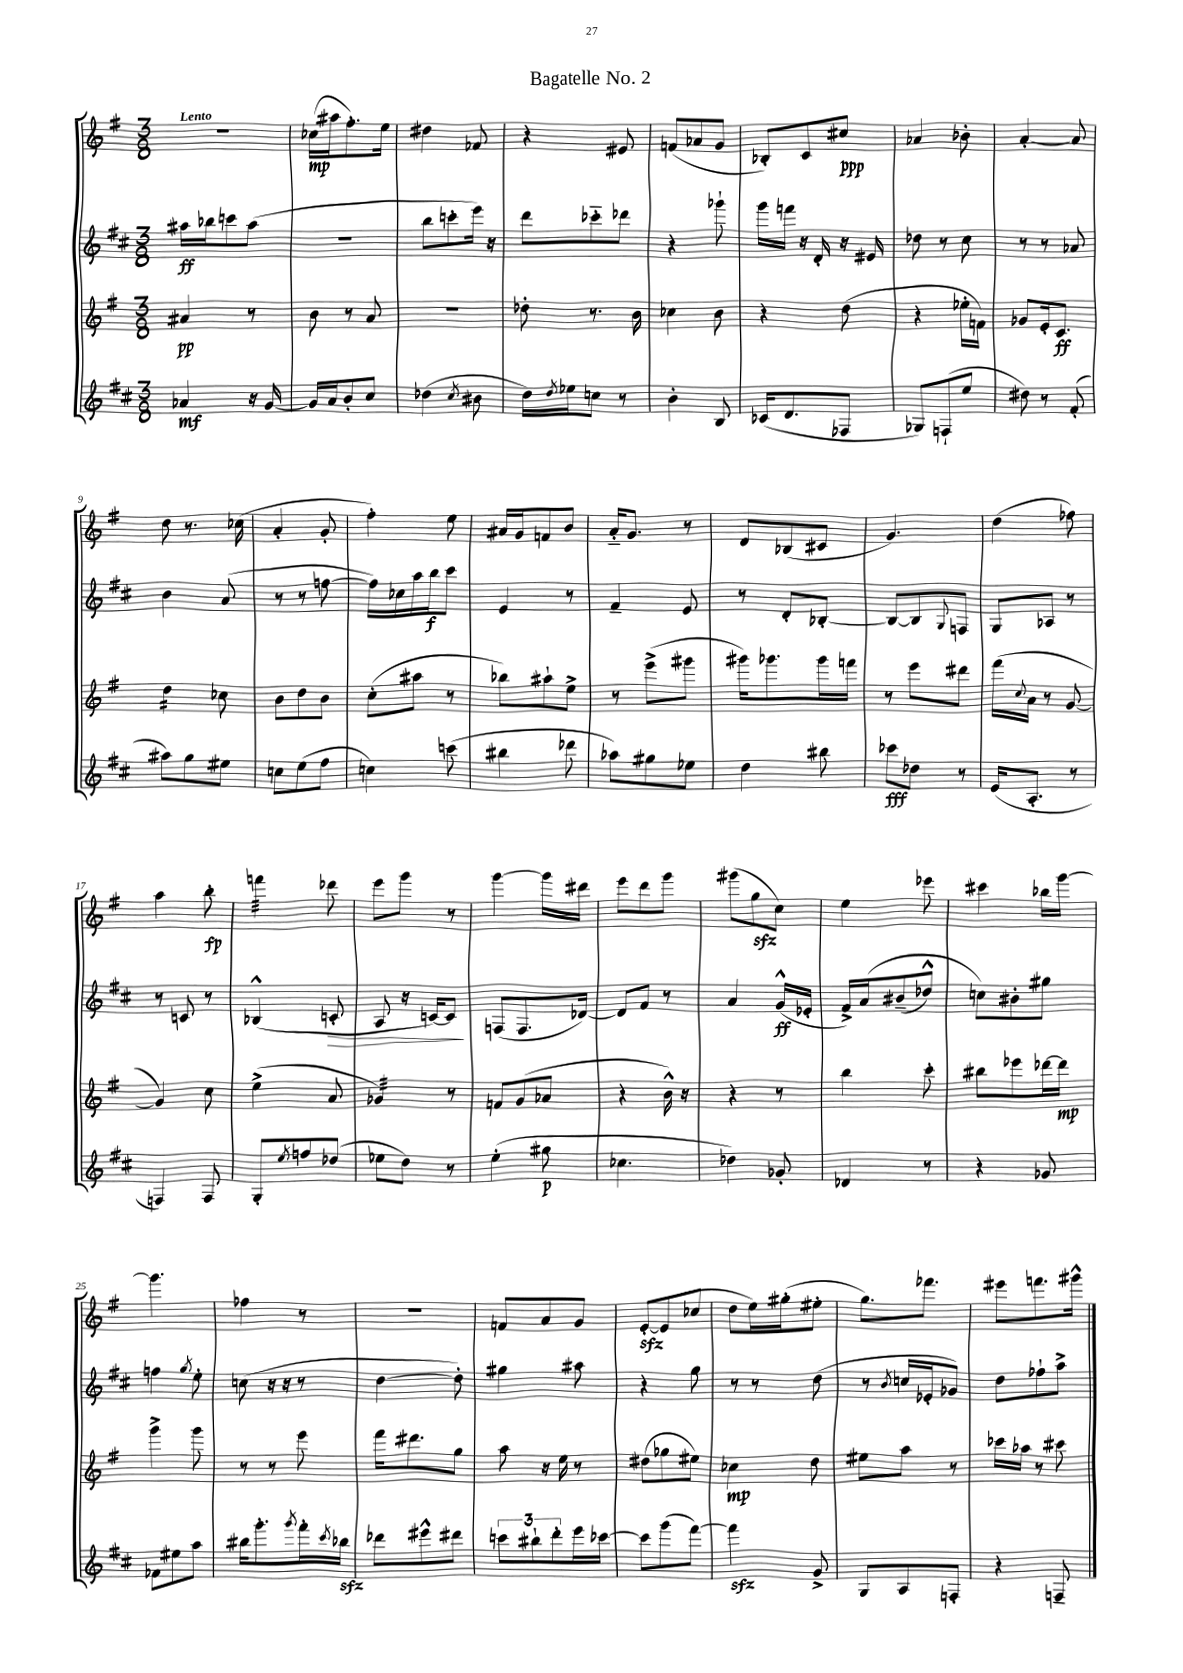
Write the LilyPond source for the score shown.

\header { title = "Bagatelle No. 2" }
<<
\new StaffGroup <<
\new Staff = "s0" {
    \clef treble \key g \major \numericTimeSignature \time 3/8 \tempo "Lento"
    R4. |
    ces''16\mp( ais''16 fis''8.-.) e''16 |
    dis''4 fes'8 |
    r4 eis'8 |
    f'8( aes'8 g'8 |
    bes8-.) c'8 cis''8\ppp |
    aes'4 bes'8-. |
    a'4~-. a'8 |
    d''8 r8. ces''16( |
    a'4-. g'8-. |
    fis''4-.) e''8 |
    ais'16 g'16 f'8 b'8 |
    a'16-_ g'8. r8 |
    d'8 bes8( cis'8 |
    g'4.) |
    d''4( fes''8) |
    a''4 b''8-.\fp |
    f'''4:32 des'''8 |
    e'''8 g'''8 r8 |
    g'''4~ g'''16 dis'''16 |
    e'''8 d'''8 g'''8 |
    gis'''8( g''8\sfz c''8) |
    e''4 ees'''8 |
    cis'''4 bes''16 g'''16~ |
    g'''4. |
    fes''4 r8 |
    r4. |
    f'8 a'8 g'8 |
    e'8~-.\sfz e'8( ces''8 |
    d''8 e''16) gis''16-.( eis''8-. |
    g''8.) fes'''8. |
    eis'''8 f'''8. gis'''16-^ \bar "|." |
}
\new Staff = "s1" {
    \clef treble \key d \major \numericTimeSignature \time 3/8
    ais''16\ff bes''16 c'''8 ais''8( |
    R4. |
    b''8 c'''8-. e'''16) r16 |
    d'''8 ces'''8-_ des'''8 |
    r4 ges'''8-! |
    g'''16 f'''16 r16 d'16-. r16 eis'16 |
    des''8 r8 cis''8 |
    r8 r8 aes'8 |
    b'4 a'8( |
    r8 r8 f''8~ |
    f''16) ces''16 a''16 b''16\f cis'''8 |
    e'4 r8 |
    fis'4-- e'8 |
    r8 d'8-. bes8~-. |
    bes8~ bes8 \appoggiatura { g8 } f8 |
    g8 aes8 r8 |
    r8 c'8 r8 |
    bes4-^( c'8-.\> |
    a8 r16 c'16~) c'8\! |
    f8( f8. des'16~) |
    des'8 fis'8 r8 |
    a'4 g'16-^\ff( ees'16-. |
    fis'16->) a'16\( bis'8--( des''8-^) |
    c''8\) bis'8-. gis''8 |
    f''4 \acciaccatura { g''8 } e''8-. |
    c''8( r16 r16 r8 |
    d''4~ d''8-.) |
    gis''4 ais''8 |
    r4 g''8 |
    r8 r8 d''8( |
    r8 \acciaccatura { b'8 } c''16 ees'16-. ges'8) |
    d''8 fes''8-! a''8-> \bar "|." |
}
\new Staff = "s2" {
    \clef treble \key g \major \numericTimeSignature \time 3/8
    ais'4\pp r8 |
    b'8 r8 a'8 |
    R4. |
    des''8-. r8. b'16 |
    ces''4 b'8 |
    r4 d''8( |
    r4 ees''16-. f'16) |
    ges'8 e'16-. c'8.\ff |
    d''4:16 ces''8 |
    b'8 d''8 b'8 |
    c''8-.( ais''8 r8 |
    bes''8) ais''8-! e''8-> |
    r8 e'''8->( gis'''8 |
    gis'''16) ges'''8. ges'''16 f'''16 |
    r8 e'''8 dis'''8 |
    fis'''16( \appoggiatura { c''8 } a'16 r8 g'8~ |
    g'4) c''8 |
    e''4->( a'8 |
    ges'4:32) r8 |
    f'8 g'8( aes'8 |
    r4 b'16-^) r16 |
    r4 r8 |
    b''4 c'''8-. |
    bis''8 ees'''8 des'''16~ des'''16\mp |
    g'''4-> g'''8 |
    r8 r8 e'''8 |
    fis'''16 dis'''8. g''8 |
    a''8 r16 e''16 r8 |
    dis''8( ges''8 eis''8) |
    ces''4\mp d''8 |
    eis''8 a''8 r8 |
    ces'''16 aes''16 r8 cis'''8 \bar "|." |
}
\new Staff = "s3" {
    \clef treble \key d \major \numericTimeSignature \time 3/8
    aes'4\mf r16 g'16~ |
    g'16 a'16 b'8-. cis''8 |
    des''4( \acciaccatura { cis''8 } bis'8 |
    d''16) \acciaccatura { d''8 } ees''16 c''8 r8 |
    b'4-. b8 |
    ces'16( d'8. fes8 |
    ges8) f8-!( e''8 |
    dis''8) r8 fis'8-.( |
    ais''8) g''8 eis''8 |
    c''8 e''8( fis''8 |
    c''4) c'''8( |
    bis''4 des'''8 |
    aes''8) gis''8 ees''8 |
    d''4 bis''8 |
    ces'''8\fff des''8 r8 |
    e'16( a8.-. r8 |
    f4) f8 |
    g8-. \acciaccatura { e''8 } f''8 des''8( |
    ees''8 d''8) r8 |
    e''4-.( gis''8\p |
    ces''4. |
    des''4) ges'8-. |
    des'4 r8 |
    r4 ges'8 |
    fes'8 eis''8 a''8 |
    bis''16 g'''8.-. \acciaccatura { g'''8 } fis'''16-. \acciaccatura { cis'''8 } bes''16\sfz |
    des'''8 eis'''8-^ dis'''8 |
    \tuplet 3/2 { c'''8 bis''8-! d'''8-. } e'''16 ces'''16~ |
    ces'''8 g'''8( fis'''8~) |
    fis'''4\sfz g'8-> |
    g8 a8 f8-. |
    r4 f8-- \bar "|." |
}
>>
>>
